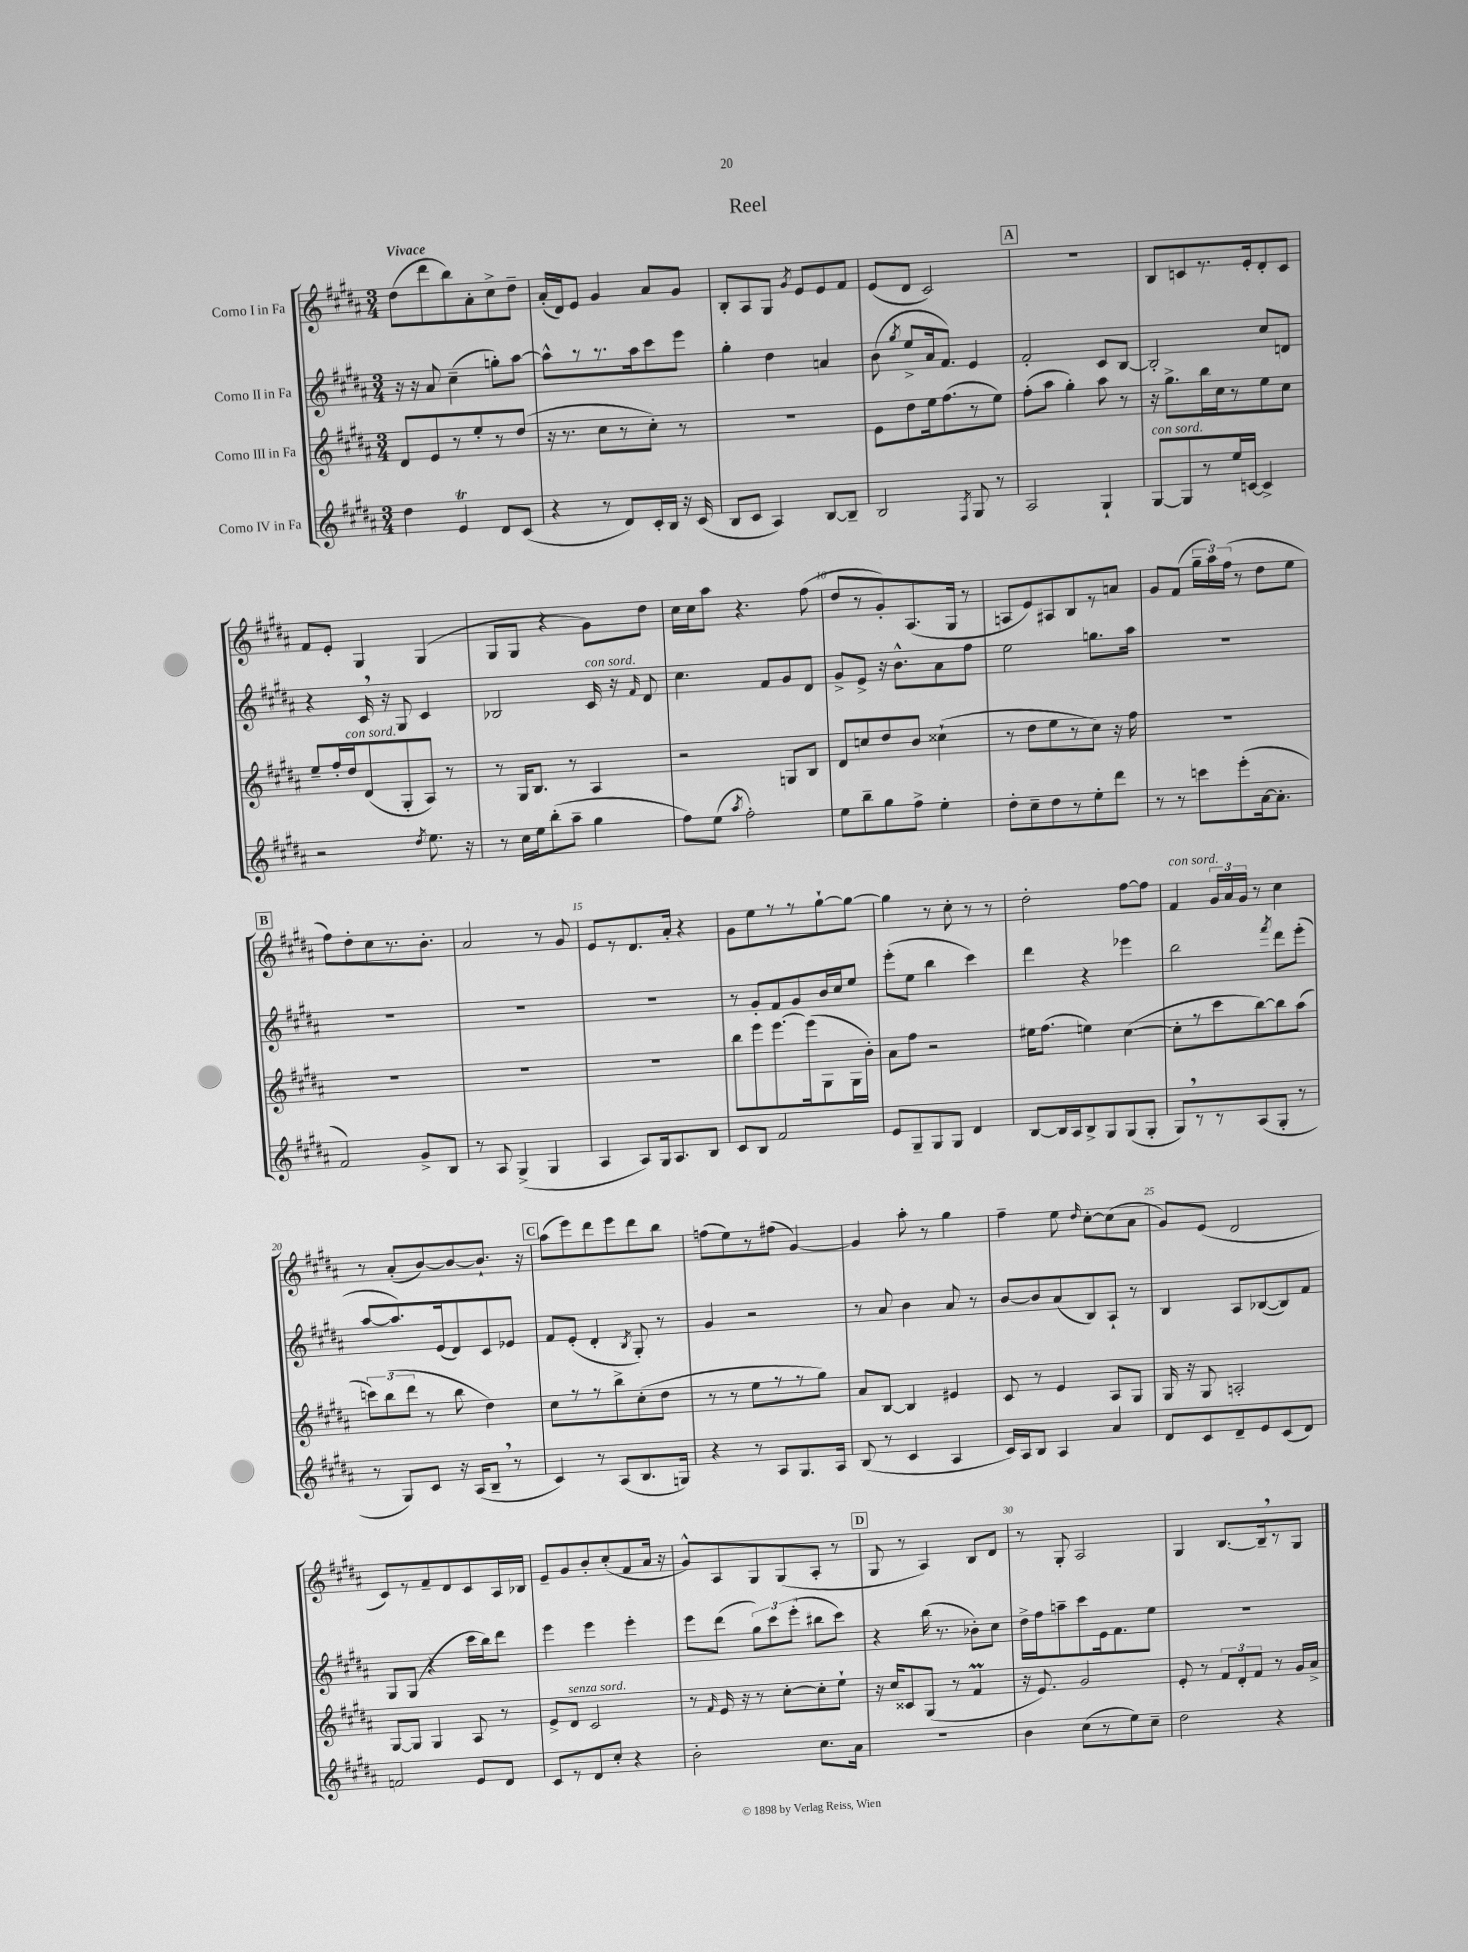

**kern	**kern	**kern	**kern
*staff4	*staff3	*staff2	*staff1
*clefG2	*clefG2	*clefG2	*clefG2
*k[f#c#g#d#a#]	*k[f#c#g#d#a#]	*k[f#c#g#d#a#]	*k[f#c#g#d#a#]
*M3/4	*M3/4	*M3/4	*M3/4
4dd#	8d#	16r	(8dd#
.	.	16r	.
.	8e	8a#	8ddd#
4e	8r	(4cc#~	8bb)
.	8ee'	.	8a#'
8d#	8r	8gg')	8cc#^
(8c#	(8dd#	[8aa#	8dd#~
=	=	=	=
4r	16r	8aa#^^]	(16a#'
.	8.r	.	16d#)
.	.	8r	8e
8r	8cc#	8.r	4g#
8d#)	8r	.	.
.	.	16aa#	.
16c#'	8cc#')	8ccc#	8a#
16B	.	.	.
16r	8r	8eee	8g#
(16c#	.	.	.
=	=	=	=
8B	2.r	4gg#'	8B'
8c#	.	.	8A#
4A#)	.	4dd#	8G#
.	.	.	8qg#
.	.	.	8e
[8B	.	4a	8e
8B~]	.	.	8f#
=	=	=	=
2B	8e	(8b	(8e
.	.	8qgg#	.
.	8dd#	8ee^	8d#
.	16ee	16a#	2c#)
.	(8.ff#	8.f#)	.
8qF#	.	.	.
8G#	8r	4e	.
8r	8ee)	.	.
=	=	=	=
2A#	(8ff#'	2f#'	2.r
.	8aa#	.	.
.	4gg#')	.	.
4G#`	8aa#	8c#	.
.	8r	[8B	.
=	=	=	=
[8G#	16r	2B']	8B
.	8.gg#^	.	.
8G#]	.	.	8c
8r	16bb	.	8.r
.	16cc#	.	.
16ee	8r	.	.
[16c	.	.	16e'
4c^]	8ee	8cc#	8d#'
.	8cc#	8d	8c
=	=	=	=
2r	8ee~	4r	8f#
.	16ff#'	.	8e'
.	16dd#	.	.
.	(8d#	16c#	4G#
.	.	16r	.
.	8G#'	8G#	.
8qdd#	.	.	.
8.ee	8A#)	4c#	(4G#
.	8r	.	.
16r	.	.	.
=	=	=	=
8r	8r	2B-	8G#
16cc#	16G#	.	8G#
16ee	8.B	.	.
(8bb'	.	.	4r
8aa#~	8r	.	.
4gg#	4A#	16c#	8g#)
.	.	16r	.
.	.	16qqf#	.
.	.	8d#	8dd#
=	=	=	=
8ff#)	2r	4.cc#	16cc#
.	.	.	16cc#
(8ee	.	.	8aa#
8qaa#	.	.	.
2ff#')	.	.	4.r
.	.	8f#	.
.	8G	8g#	.
.	8B	8d#	(8ff#
=	=	=	=
8ee	8d#	8g#^	8dd#
8bb~	8cc	8e^	8r
8gg#	8dd#	16r	8g#')
.	.	8.b^^	.
8ff#^	8b	.	(8.A#
4ee'	(4cc##`	8a#	.
.	.	.	16G#
.	.	8ff#	8r
=	=	=	=
8dd#'	8r	2ee	8A
8cc#~	8dd#	.	8e)
8dd#	8ee	.	8A#
8r	8r	.	8B
8ee'	8cc#)	8.gg	8r
8ddd#	16r	.	8a
.	16ff#	16aa#	.
=	=	=	=
8r	2.r	2.r	8g#
8r	.	.	(8f#
8ccc	.	.	24gg#~
.	.	.	24aa#)
.	.	.	(24ff#
(8eee'	.	.	8r
[16a#	.	.	8dd#
8.a#']	.	.	.
.	.	.	8ee
=	=	=	=
2f#)	2.r	2.r	8ff#)
.	.	.	8dd#'
.	.	.	8cc#
.	.	.	8.r
8g#^	.	.	.
.	.	.	8.b'
8B	.	.	.
=	=	=	=
8r	2.r	2.r	2a#
8A#	.	.	.
(4G#^	.	.	.
4G#	.	.	8r
.	.	.	8g#
=	=	=	=
4A#	2.r	2.r	8e
.	.	.	8r
8A#)	.	.	8.d#
16G#	.	.	.
8.A#	.	.	16a#'
.	.	.	4r
8B	.	.	.
=	=	=	=
8c#	8bb	8r	8g#
8B	8eee	8g#'	8ee
2f#	[8.eee	8f#	8r
.	.	8g#	8r
.	(16eee]	.	.
.	8G#	16b	[8gg#`
.	.	16cc#	.
.	16G#	8ee	8gg#_
.	16b')	.	.
=	=	=	=
8e	8a#	(8eee'	4gg#]
8G#~	8ff#	8ee	.
8G#	2r	4bb	8r
8G#	.	.	8cc#'
4d#	.	4ccc#)	8r
.	.	.	8r
=	=	=	=
[8B	16ee#	4ddd#	2dd#'
.	(8.ff#	.	.
16B]	.	.	.
16A#	.	.	.
8B^	4ee)	4r	.
8G#	.	.	.
(8G#	([4cc#	4eee-	[8ff#
8G#'	.	.	8ff#]
=	=	=	=
8G#)	8cc#']	2bb	4f#
8r	8r	.	.
8r	8ccc#	.	24g#
.	.	.	24a#
.	.	.	24g#
(8A#	[8bb)	.	8r
.	.	8qfff#	.
8G#'	8bb]	8ddd#	4cc#
8r	(8aa#	(8eee'	.
=	=	=	=
8r	12ccc)	[8aa#	8r
.	(12bb	.	.
8G#)	.	8.aa#])	(8a#'
.	12ddd#	.	.
8c#	8r	.	[8b)
.	.	(16e	.
16r	8bb	8d#)	8b_
(16A#	.	.	.
8B~	4dd#)	8c#	8.b`]
8r	.	8e-	.
.	.	.	16r
=	=	=	=
4c#)	8cc#	8f#	(8aa#
.	8r	(8e'	8eee)
8r	8r	4d#'	8ddd#
(8A#	8bb^	.	8eee
.	.	8qB	.
8.B	(8cc#'	8G#')	8ddd#
.	8dd#	8r	8bb
16G)	.	.	.
=	=	=	=
4r	8r	4g#	(8ff
.	8r	.	8ee)
8r	8ee	2r	8r
8A#	8r	.	(8ff#
8.G#	8r	.	[4g#)
.	8gg#)	.	.
16A#	.	.	.
=	=	=	=
(8B	8a#	8r	4g#]
8r	[8B	8a#	.
4c#	4B]	4b	8aa#'
.	.	.	8r
4A#	4e#	8a#	4gg#
.	.	8r	.
=	=	=	=
16c#)	8c#	[8b	4ff#~
16A#	.	.	.
8B	8r	8b]	.
4A#	4e	(8a#	8ee
.	.	.	16qqdd#
.	.	8B)	[8cc#'
4a#	8A#	8A#`	(8cc#]
.	8G#	8r	8a#
=	=	=	=
8d#	16G#	4B	8g#)
.	16r	.	.
8c#	8G#	.	(8e
8d#~	2A'	8A#	2d#
8e	.	([8B-	.
(8c#	.	8B-])	.
8d#)	.	8f#	.
=	=	=	=
2f	[8G#	8G#	8c#)
.	8G#]	(8G#	8r
.	4G#	4r	8f#~
.	.	.	8d#
8e	8A#	16ccc#	8c#
.	.	16bb)	.
8d#	8r	8ddd#	16A#
.	.	.	16B-
=	=	=	=
8c#	8e^	4eee	8e~
8r	8d#	.	8g#
8d#	2c#	4eee	8b'
8cc#'	.	.	(8cc#'
4r	.	4eee'	8f#
.	.	.	16a#
.	.	.	16r
=	=	=	=
2b'	8r	8eee	8g#^^)
.	16qqf#	.	.
.	16e	(8ddd#	8A#
.	16r	.	.
.	8r	12gg#)	8G#
.	.	12ccc#	.
.	[8cc#'	.	(8G#
.	.	(12eee'	.
8.cc#	8cc#']	8bb#	8A#'
.	8ee`	8ccc#)	8r
16a#	.	.	.
=	=	=	=
2.r	16r	4r	8G#
.	16cc#	.	.
.	8c##	.	8r
.	(8G#	(16bb	4A#)
.	.	8.r	.
.	8r	.	.
.	4f#	8b-')	8B
.	.	8cc#	8d#
=	=	=	=
4b	16r	16dd#^	8r
.	8.e)	16ff#	.
.	.	8aa~	8G#'
(8cc#	2g#	8ccc#	2A#
8r	.	16e	.
.	.	8.f#	.
8ee)	.	.	.
8cc#~	.	8ee	.
=	=	=	=
2dd#	8e'	2.r	4G#
.	8r	.	.
.	12f#	.	[8.B
.	12d#'	.	.
.	12f#	.	.
.	.	.	16B~]
4r	8r	.	8r
.	16g#	.	8G#
.	16a#^	.	.
==	==	==	==
*-	*-	*-	*-
